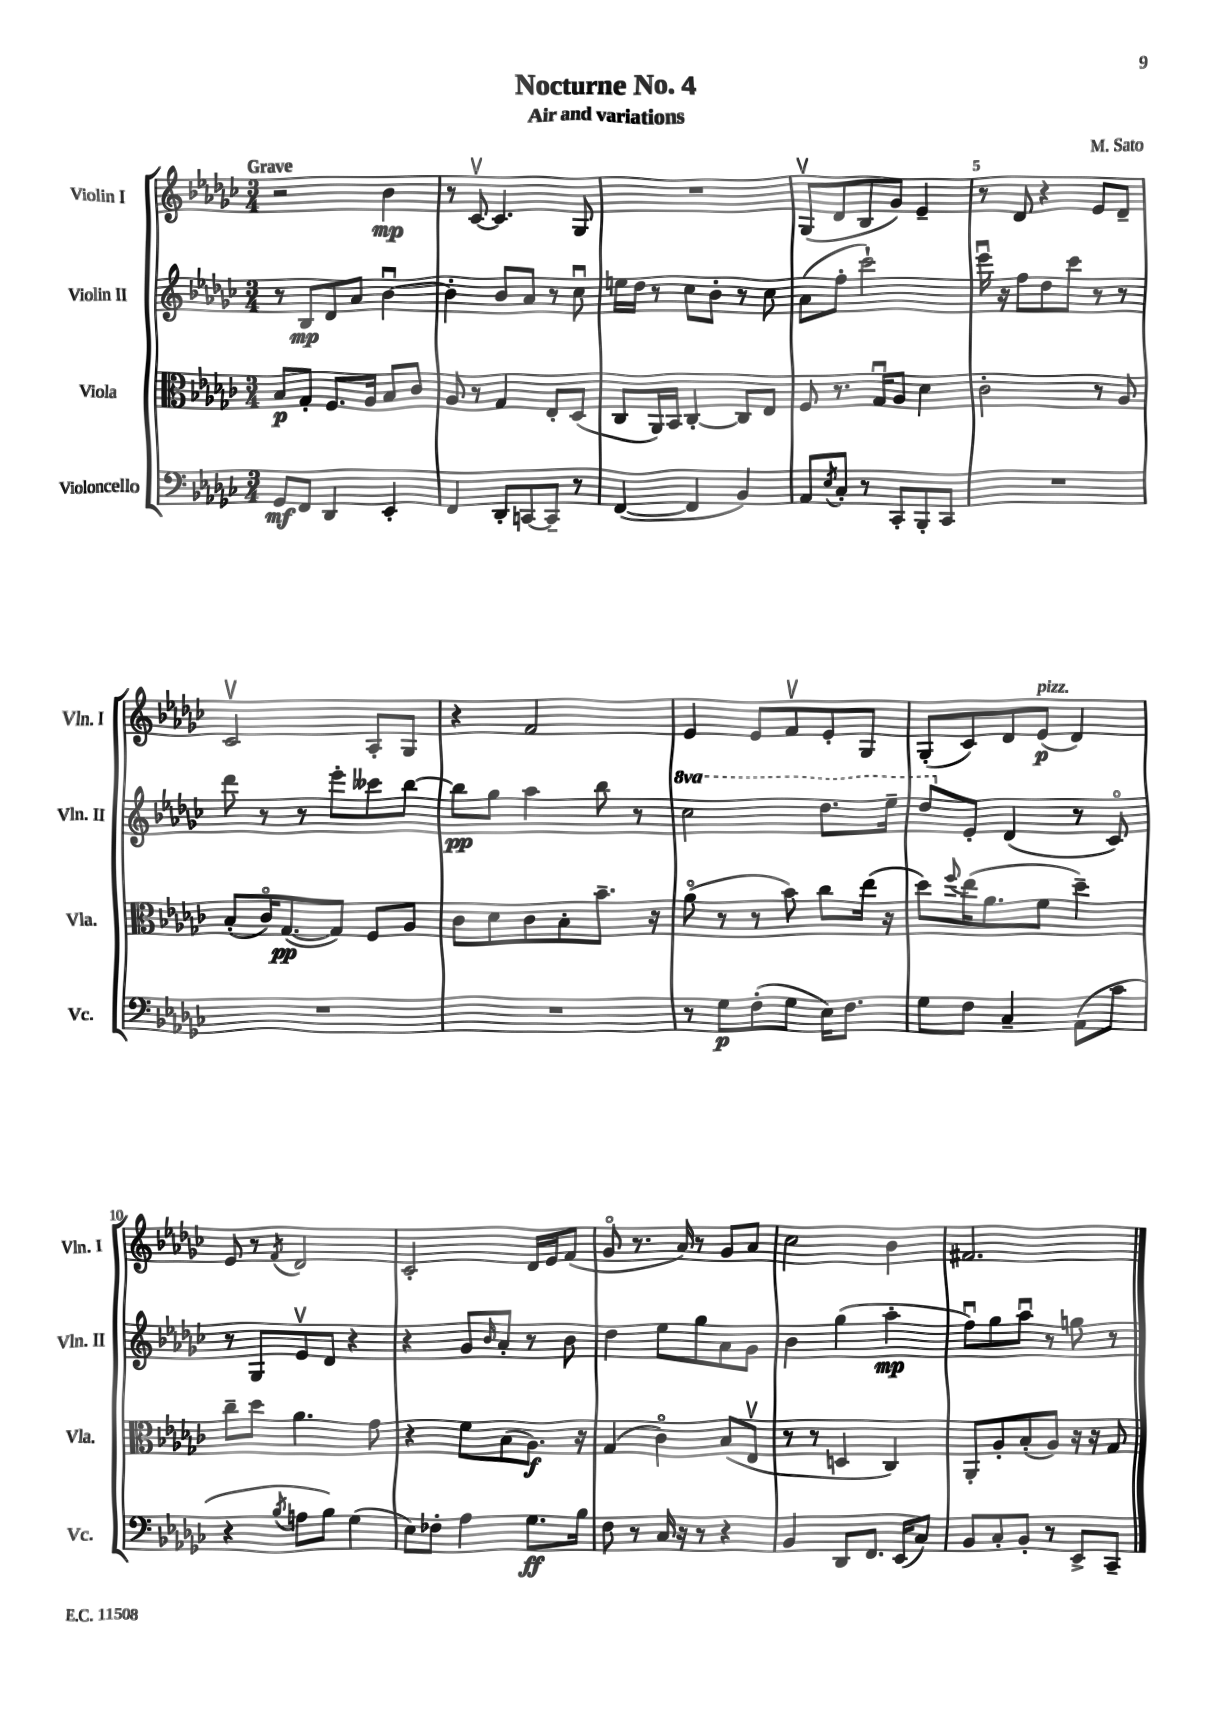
\header { title = "Nocturne No. 4" composer = "M. Sato" subtitle = "Air and variations" }
<<
\new StaffGroup <<
\new Staff = "s0" \with { instrumentName = "Violin I" shortInstrumentName = "Vln. I" } {
    \clef treble \key ges \major \numericTimeSignature \time 3/4 \tempo "Grave"
    r2 bes'4\mp |
    r8 ces'8~\upbow ces'4. ges8 |
    R2. |
    ges8\upbow( des'8 bes8 ges'8) ees'4-- |
    r8 des'8 r4 ees'8 des'8-- |
    ces'2\upbow aes8-. ges8 |
    r4 f'2 |
    ees'4 ees'8 f'8\upbow ees'8-. ges8 |
    ges8-.( ces'8) des'8 ees'8\p^\markup { \italic "pizz." }( des'4) |
    ees'8 r8 \acciaccatura { f'8 } des'2 |
    ces'2-. des'16 ees'16 f'8( |
    ges'8\flageolet r8. aes'16) r8 ges'8 aes'8 |
    ces''2 bes'4 |
    fis'2. \bar "|." |
}
\new Staff = "s1" \with { instrumentName = "Violin II" shortInstrumentName = "Vln. II" } {
    \clef treble \key ges \major \numericTimeSignature \time 3/4 \set Staff.ottavationMarkups = #ottavation-simple-ordinals
    r8 bes8\mp des'8 aes'8 bes'4~\downbow |
    bes'4-. bes'8 aes'8 r8 ces''8\downbow |
    e''16 des''16 r8 ces''8 bes'8-. r8 ces''8 |
    aes'8( f''8-. ces'''2-!) |
    ees'''16\downbow r16 f''8 des''8 ces'''8 r8 r8 |
    des'''8 r8 r8 ees'''8-. ceses'''8 bes''8~ |
    bes''8\pp ges''8 aes''4 bes''8 r8 |
    \ottava #1 ces'''2 des'''8. ees'''16-- |
    des'''8 \ottava #0 ees'8-. des'4( r8 ces'8\flageolet) |
    r8 ges8 ees'8\upbow des'8 r4 |
    r4 ges'8 \grace { bes'16 } aes'8-. r8 bes'8 |
    des''4 ees''8 ges''8 aes'8 ges'8 |
    bes'4 ges''4( aes''4-.\mp |
    f''8\downbow) ges''8 aes''8\downbow r8 g''8 r8 \bar "|." |
}
\new Staff = "s2" \with { instrumentName = "Viola" shortInstrumentName = "Vla." } {
    \clef alto \key ges \major \numericTimeSignature \time 3/4
    bes8\p ges8-. f8. aes16 bes8 ces'8 |
    aes8 r8 ges4 ees8-. des8( |
    ces8 aes,16) bes,16 ces4~-. ces8 ees8 |
    f8 r8. ges16\downbow aes8 des'4 |
    ces'2-. r8 aes8 |
    bes8-.( ces'16\flageolet) ges8.~\pp( ges8) f8 aes8 |
    ces'8 des'8 ces'8 bes8-. bes'8.-- r16 |
    aes'8\flageolet( r8 r8 bes'8) ces''8 ees''16( r16 |
    des''8) \appoggiatura { f''8 } ees''16( aes'8. f'8 des''4--) |
    ces''8-- des''8 aes'4. ges'8 |
    r4 f'8 bes8( aes8.\f) r16 |
    ges4( ces'4\flageolet) bes8( ees8\upbow |
    r8 r8 d4 ces4) |
    aes,8-. aes8-. bes8-.( aes8) r16 r16 ges8 \bar "|." |
}
\new Staff = "s3" \with { instrumentName = "Violoncello" shortInstrumentName = "Vc." } {
    \clef bass \key ges \major \numericTimeSignature \time 3/4
    ges,8\mf f,8 des,4 ees,4-. |
    f,4 des,8-. c,8~ c,8-- r8 |
    f,4~( f,4 bes,4) |
    aes,8 \acciaccatura { ees8 } ces8-. r8 ces,8-. bes,,8-. ces,8 |
    R2. |
    R2. |
    R2. |
    r8 ges8\p f8-.( ges8 ees16) f8. |
    ges8 f8 ces4-- aes,8( ces'8 |
    r4 \acciaccatura { bes8 } a8 bes8) ges4( |
    ees8) fes8-. aes4 ges8.\ff bes16 |
    f8 r8 ces16 r16 r8 r4 |
    bes,4 des,8 f,8. ees,16( ces8) |
    bes,8 ces8-. bes,8-. r8 ees,8-> ces,8-- \bar "|." |
}
>>
>>
\layout { \context { \Score \override BarNumber.break-visibility = ##(#f #t #t) barNumberVisibility = #(every-nth-bar-number-visible 5) } }
